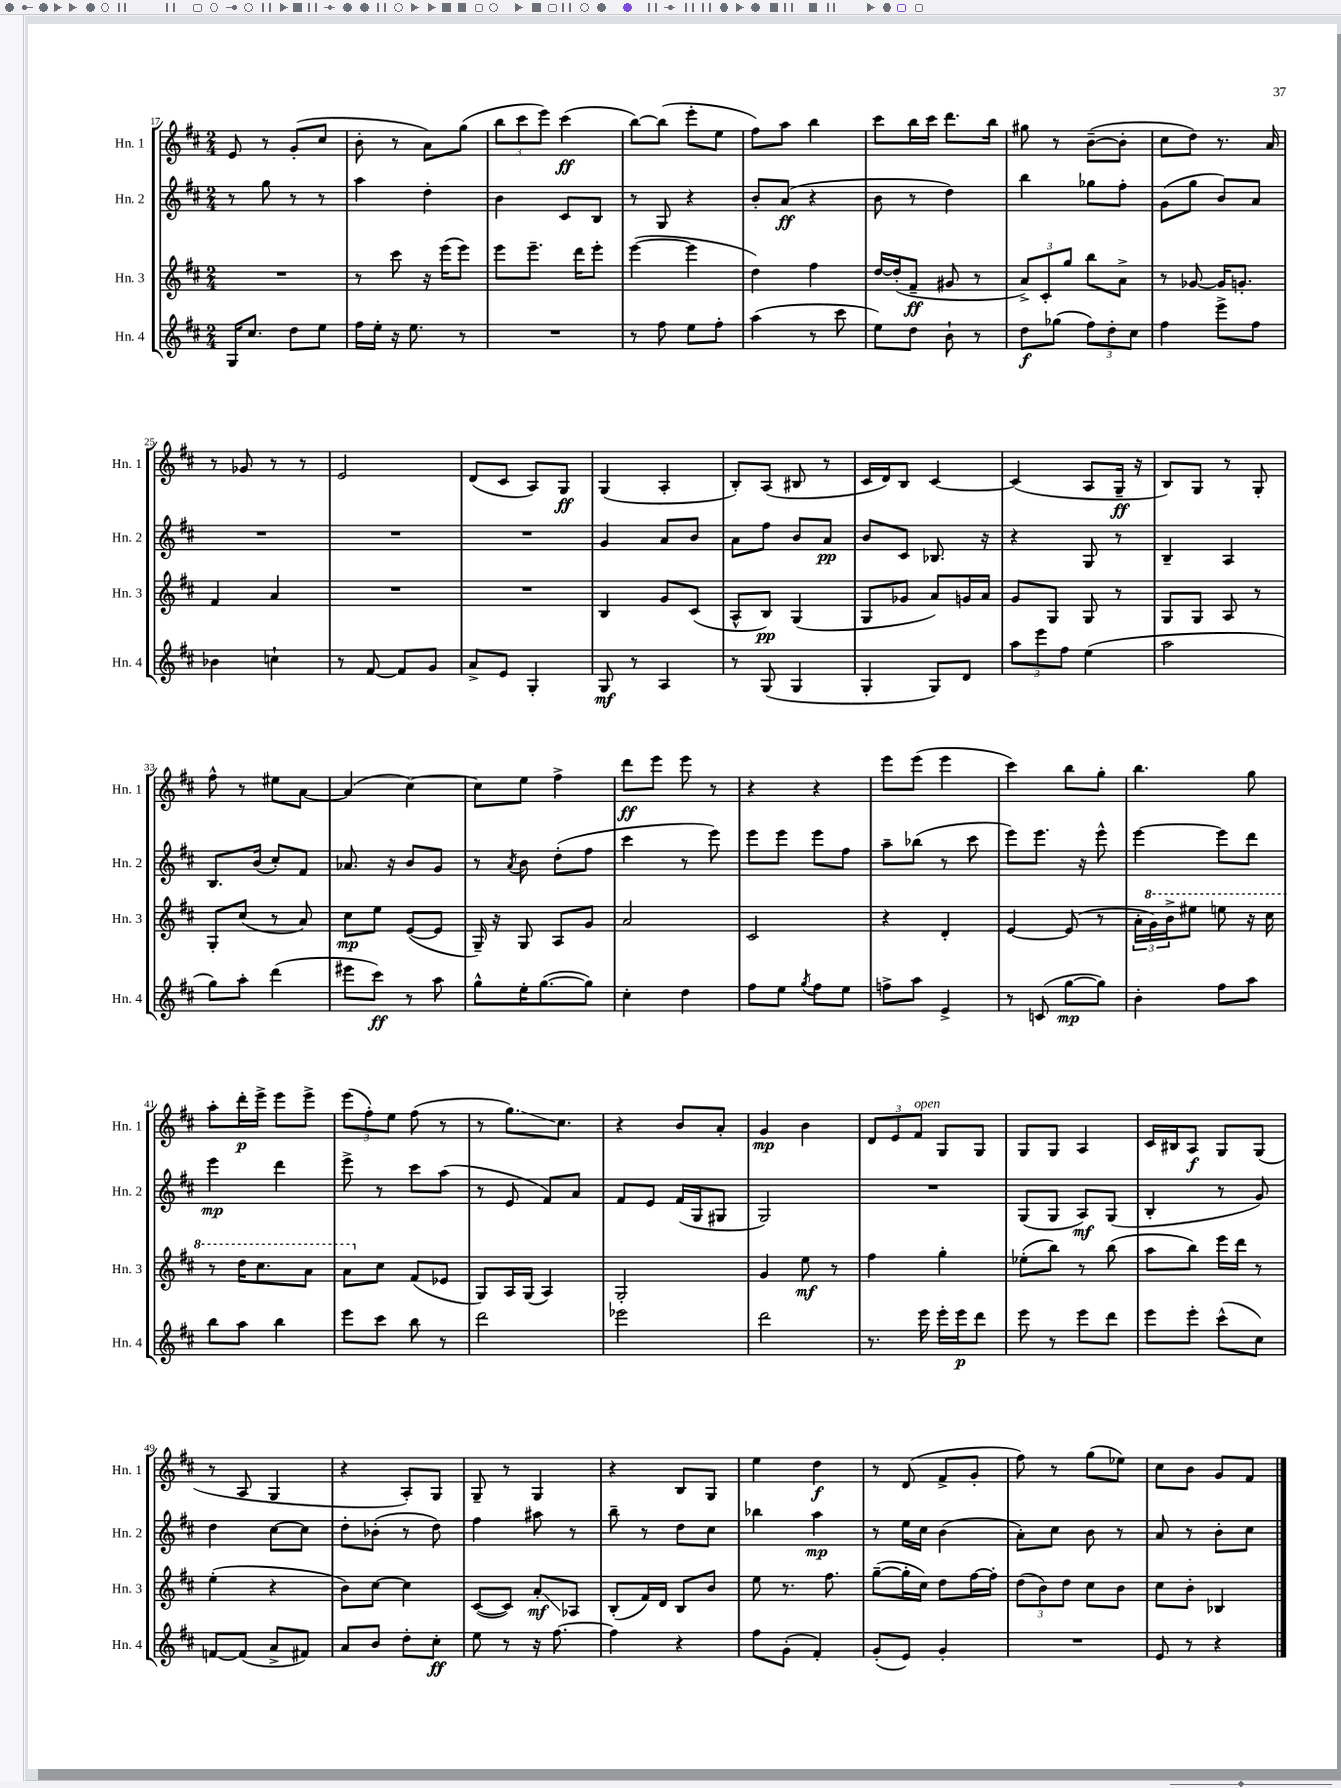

**kern	**kern	**kern	**kern
*staff4	*staff3	*staff2	*staff1
*clefG2	*clefG2	*clefG2	*clefG2
*k[f#c#]	*k[f#c#]	*k[f#c#]	*k[f#c#]
*M2/4	*M2/4	*M2/4	*M2/4
16G/LK	2r	8r	8e/
8.cc#/J	.	.	.
.	.	8gg\	8r
8dd\L	.	8r	(8g'/L
8ee\J	.	8r	8cc#/J
=	=	=	=
16ff#\LL	8r	4aa\	8b'\
16ee'\JJ	.	.	.
16r	8ccc#\	.	8r
8.ee\	.	.	.
.	16r	4dd'\	8a\L)
.	(16eee\LK	.	.
8r	8eee\J)	.	(8gg\J
=	=	=	=
2r	8eee\L	4b\	12bb\L
.	.	.	12ccc#\
.	8.eee~\J	.	.
.	.	.	12eee\J)
.	.	8c#/L	(4ccc#\
.	16ddd\LK	.	.
.	8eee'\J	8B/J	.
=	=	=	=
8r	([4eee\	8r	[8bb\L)
8ff#\	.	8G/	(8bb\]J
8ee\L	4eee\]	4r	8eee'\L
8ff#'\J	.	.	8ee\J
=	=	=	=
(4aa\	4dd\)	8b'/L	8ff#\L)
.	.	(8a/J	8aa\J
8r	4ff#\	4r	4bb\
8ccc#\	.	.	.
=	=	=	=
8ee\L)	[16dd/LL	8b\	8ccc#\L
.	(16dd'/]J	.	.
8dd\J	8f#~/J	8r	16bb\L
.	.	.	16ccc#\JJ
8b`\	8g#/	4dd\)	8.ddd\L
8r	8r	.	.
.	.	.	16bb\Jk
=	=	=	=
8dd\L	12a^/L)	4bb\	8gg#\
.	12c#'/	.	.
(8gg-\J	.	.	8r
.	12gg/J	.	.
12ff#\L)	8bb\L	8gg-\L	([8b~\L
12dd'\	.	.	.
.	8a^\J	8ff#'\J	8b'\]J
12cc#\J	.	.	.
=	=	=	=
4ff#\	8r	(8g\L	8cc#\L
.	[8g-/	8gg\J	8dd\J)
8eee^\L	16g-/]LK	8b/L)	8.r
.	8.g'/J	.	.
8ff#\J	.	8a/J	.
.	.	.	16a/
=	=	=	=
4b-\	4f#/	2r	8r
.	.	.	8g-/
4cc`\	4a/	.	8r
.	.	.	8r
=	=	=	=
8r	2r	2r	2e/
[8f#/	.	.	.
8f#/]L	.	.	.
8g/J	.	.	.
=	=	=	=
8a^/L	2r	2r	(8d/L
8e/J	.	.	8c#/J
4G'/	.	.	8A/L)
.	.	.	8G/J
=	=	=	=
8G/	4B/	4g/	(4G/
8r	.	.	.
4A/	8g/L	8a/L	4A'/
.	(8c#/J	8b/J	.
=	=	=	=
8r	8A^^/L	8a\L	8B'/L)
(8G/	8B/J)	8ff#\J	(8A/J
4G/	(4G/	8b/L	8B#/
.	.	8a/J	8r
=	=	=	=
4G'/	8G/L	8b/L	16c#/LL
.	.	.	16d/J)
.	8g-/J	8c#/J	8B/J
8G/L)	8a/L)	8.B-/	[4c#/
8d/J	16g/L	.	.
.	16a/JJ	16r	.
=	=	=	=
12aa\L	8g/L	4r	(4c#/]
12eee\	.	.	.
.	8G/J	.	.
12ff#\J	.	.	.
(4ee\	8G/	8G/	8A/L
.	8r	8r	16G~/Jk
.	.	.	16r
=	=	=	=
2aa\	8G/L	4B~/	8B/L)
.	8G/J	.	8G/J
.	8A/	4A/	8r
.	8r	.	8G'/
=	=	=	=
8gg\L)	8G'/L	8.B/L	8ff#^^\
8aa'\J	(8cc#/J	.	8r
.	.	(16b/Jk	.
(4ddd\	8r	8cc#'/L)	8ee#\L
.	8a/)	8f#/J	[8a\J
=	=	=	=
8eee#\L	8cc#\L	8.a-/	(4a/]
8ccc#\J)	8ee\J	.	.
.	.	16r	.
8r	([8e/L	8b/L	[4cc#\)
8aa\	8e/]J	8g/J	.
=	=	=	=
8gg^^\L	16G~/)	8r	8cc#\]L
.	16r	.	.
.	.	8qa/	.
16ee'\K	8G/	8b\	8ee\J
([8.gg\	.	.	.
.	8A/L	(8dd'\L	4ff#^\
8gg\]J)	8g/J	8ff#\J	.
=	=	=	=
4cc#'\	2a/	4ccc#\	8ddd\L
.	.	.	8eee\J
4dd\	.	8r	8eee\
.	.	8eee\)	8r
=	=	=	=
8ff#\L	2c#/	8eee\L	4r
8ee\J	.	8eee\J	.
8qgg/	.	.	.
8ff#\L	.	8eee\L	4r
8ee\J	.	8ff#\J	.
=	=	=	=
8ff^\L	4r	8aa~\L	8eee\L
8aa\J	.	(8bb-\J	(8eee\J
4e^/	4d'/	8r	4eee\
.	.	8ccc#\	.
=	=	=	=
8r	[4e/	8eee\L)	4ccc#\)
(8c/	.	8.eee\J	.
[8gg\L	(8e/]	.	8bb\L
.	.	16r	.
8gg\]J)	8r	8eee^^\	8gg'\J
=	=	=	=
4b'\	24a'\LL	[4eee\	4.bb\
.	24gg\)	.	.
.	24bb^\J	.	.
.	8eee#\J	.	.
8ff#\L	8eee\	8eee\]L	.
8aa\J	16r	8ddd\J	8gg\
.	16ccc#\	.	.
=	=	=	=
8bb\L	8r	4eee\	8aa'\L
8aa\J	16ddd\LK	.	16ddd'\L
.	8.ccc#\	.	16eee^\JJ
4bb\	.	4ddd\	8eee\L
.	8aa\J	.	8eee^\J
=	=	=	=
8eee\L	8aa\L	8eee^\	(12eee\L
.	.	.	12ff#'\)
8ccc#\J	8cc#\J	8r	.
.	.	.	12ee\J
8bb\	(8f#/L	8ccc#\L	(8ff#\
8r	8e-/J	(8aa\J	8r
=	=	=	=
2ddd\	8G/L)	8r	8r
.	16A/L	8e/	8.gg\L)
.	(16G/JJ	.	.
.	4A/)	8f#/L)	.
.	.	.	8.cc#\J
.	.	8a/J	.
=	=	=	=
2eee-\	2G'/	8f#/L	4r
.	.	8e/J	.
.	.	(16f#/LL	8b/L
.	.	16G/J	.
.	.	8G#/J	8a'/J
=	=	=	=
2ddd\	4g/	2G/)	4g/
.	8ee\	.	4b\
.	8r	.	.
=	=	=	=
8.r	4ff#\	2r	12d/L
.	.	.	12e/
.	.	.	12f#/J
16eee\	.	.	.
16eee'\LL	4gg'\	.	8G/L
16eee\J	.	.	.
8ddd\J	.	.	8G/J
=	=	=	=
8eee\	(8ee-'\L	(8G/L	8G/L
8r	8bb\J)	8G/J	8G/J
8eee\L	8r	8A/L)	4A/
8ddd\J	(8bb\	(8G/J	.
=	=	=	=
8eee\L	8aa\L	4B'/	16c#/LL
.	.	.	16B#/J
8eee'\J	8bb\J)	.	8A/J
(8ccc#^^\L	16eee\LL	8r	8G/L
.	16ddd\JJ	.	.
8cc#\J)	8r	8g/)	(8G/J
=	=	=	=
[8f/L	(4ee'\	4dd\	8r
(8f/]J	.	.	8A/
8a^/L	4r	[8cc#\L	4G/
8f#/J)	.	8cc#\]J	.
=	=	=	=
8a/L	8b\L)	8dd'\L	4r
8b/J	[8cc#\J	(8b-'\J	.
8dd'\L	4cc#\]	8r	8A'/L)
8cc#'\J	.	8dd\)	8G/J
=	=	=	=
8ee\	([8c#/L	4ff#\	8G~/
8r	8c#/]J)	.	8r
16r	8a'/L	8aa#\	4G/
[8.ff#\	.	.	.
.	8A-/J	8r	.
=	=	=	=
4ff#\]	(8B'/L	8bb~\	4r
.	16f#/L)	8r	.
.	16d/JJ	.	.
4r	8B/L	8dd\L	8B/L
.	8b/J	8cc#\J	8G/J
=	=	=	=
8ff#\L	8ee\	4bb-\	4ee\
(8g'\J	8.r	.	.
4f#'/)	.	4aa\	4dd\
.	8.ff#\	.	.
=	=	=	=
(8g'/L	([8gg~\L	8r	8r
8e/J)	16gg'\]L	16ee\LL	(8d/
.	16cc#\JJ)	16cc#\JJ	.
4g'/	8dd\L	(4b\	8f#^/L
.	[16ff#\L	.	8g'/J
.	16ff#'\]JJ	.	.
=	=	=	=
2r	(12dd\L	8a'\L)	8ff#\)
.	12b\)	.	.
.	.	8cc#\J	8r
.	12dd\J	.	.
.	8cc#\L	8b\	(8gg\L
.	8b\J	8r	8ee-\J)
=	=	=	=
8e/	8cc#\L	8a/	8cc#\L
8r	8b'\J	8r	8b\J
4r	4B-/	8b'\L	8g/L
.	.	8cc#\J	8f#/J
==	==	==	==
*-	*-	*-	*-
